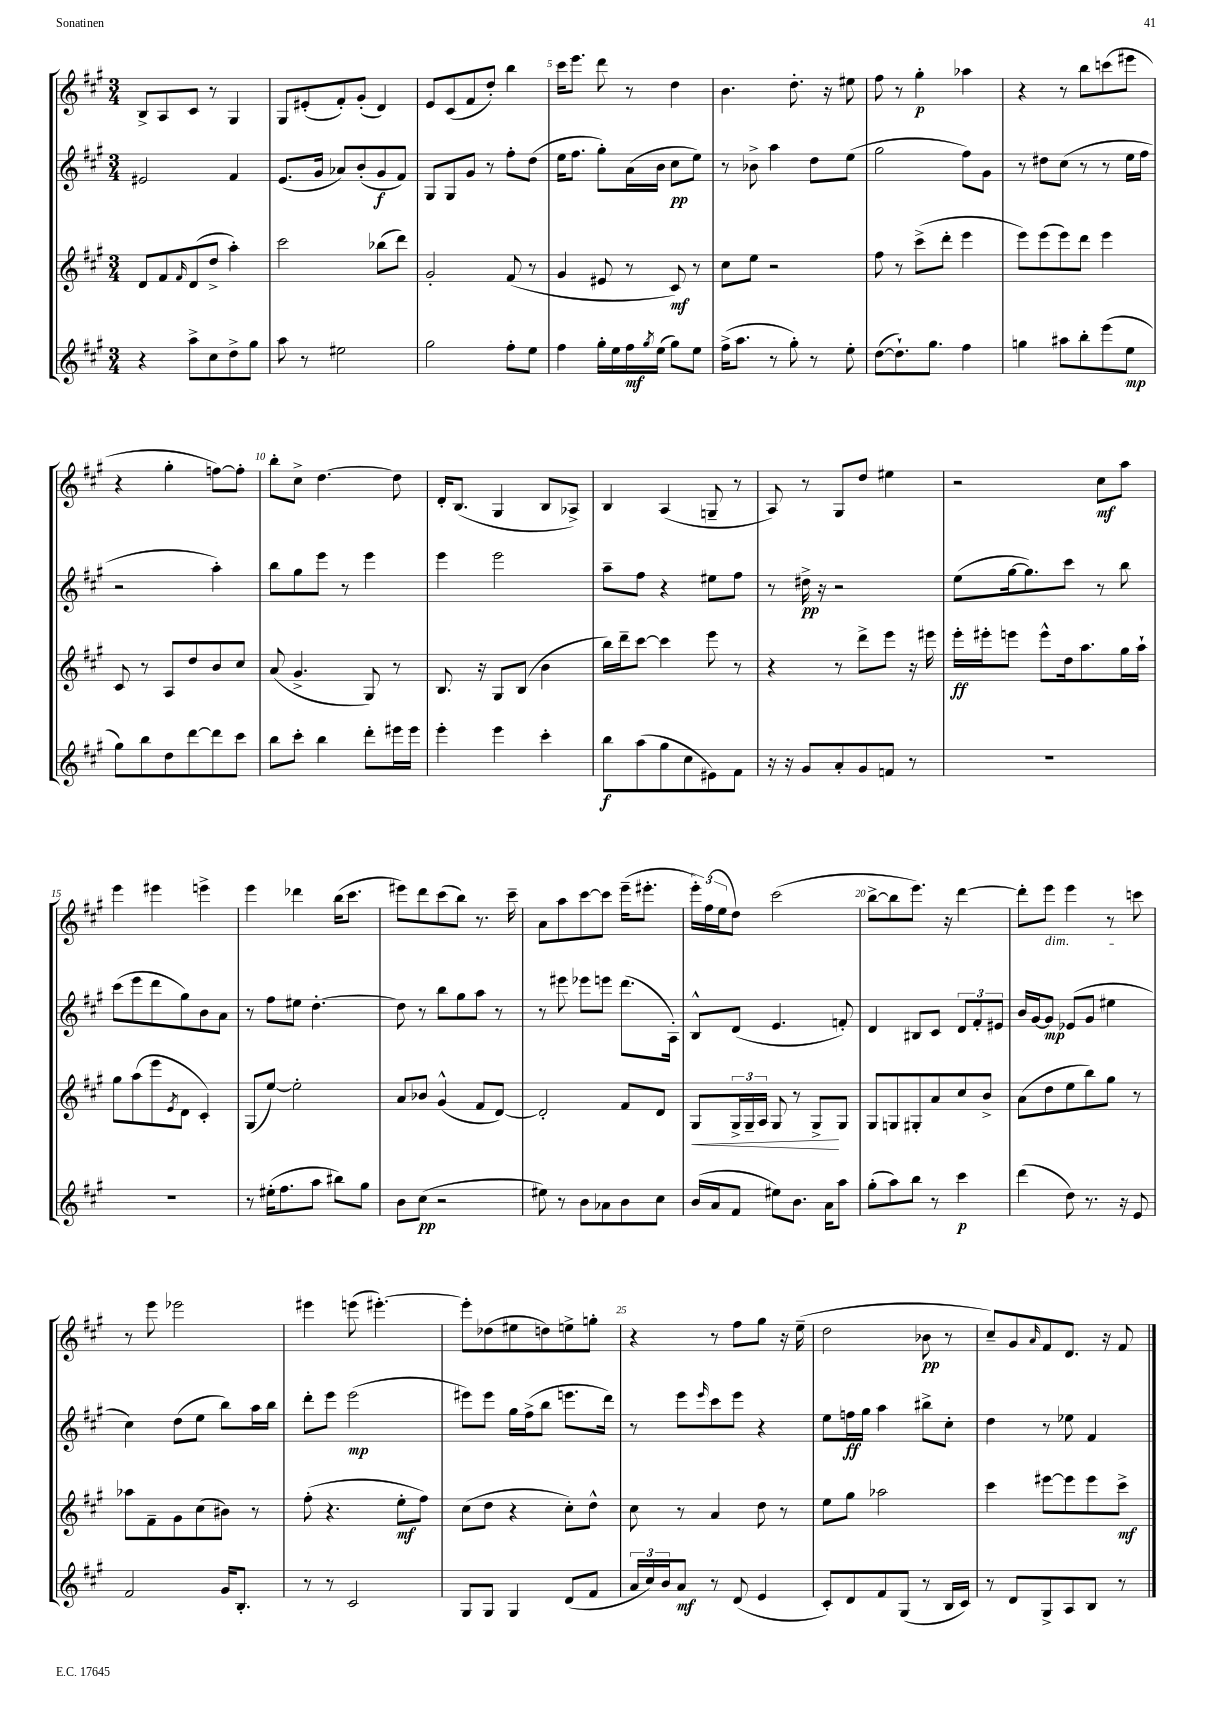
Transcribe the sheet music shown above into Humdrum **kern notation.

**kern	**kern	**kern	**kern
*staff4	*staff3	*staff2	*staff1
*clefG2	*clefG2	*clefG2	*clefG2
*k[f#c#g#]	*k[f#c#g#]	*k[f#c#g#]	*k[f#c#g#]
*M3/4	*M3/4	*M3/4	*M3/4
4r	8d/L	2e#/	8B^/L
.	8f#/	.	8A/
.	16qqf#/	.	.
8aa^\L	(8d/	.	8c#/J
8cc#\	8dd^/J	.	8r
8dd^\	4aa'\)	4f#/	4G#/
8gg#\J	.	.	.
=	=	=	=
8aa\	2ccc#\	(8.e/L	8G#/L
8r	.	.	(8e#'/
.	.	16g#/Jk	.
2ee#\	.	8a-/L)	8f#'/)
.	.	(8b'/	(8g#'/J
.	(8bb-\L	8g#/	4d/)
.	8ddd\J)	8f#/J)	.
=	=	=	=
2gg#\	2g#'/	8G#/L	8e/L
.	.	8G#/	(8c#/
.	.	8g#/J	8f#/
.	.	8r	8dd'/J)
8ff#'\L	(8f#/	8ff#'\L	4bb\
8ee\J	8r	(8dd\J	.
=	=	=	=
4ff#\	4g#/	16ee\LK	16ccc#\LK
.	.	8.ff#\J	8.eee\J
16gg#'\LL	8e#/	8gg#'\L)	8ddd\
16ee\	.	.	.
16ff#\	8r	(16a\L	8r
8qgg#/	.	.	.
(16ee\JJ	.	16b\JJ	.
8gg#\L)	8c#/)	8cc#\L	4dd\
8ee\J	8r	8ee\J)	.
=	=	=	=
(16ff#^\LK	8cc#\L	8r	4.b\
8.aa\J	.	.	.
.	8ee\J	8b-^\	.
8r	2r	4aa\	.
8gg#'\)	.	.	8.dd'\
8r	.	8dd\L	.
.	.	.	16r
8ee'\	.	(8ee\J	8ee#\
=	=	=	=
([8dd\L	8ff#\	2gg#\	8ff#\
8.dd`\])	8r	.	8r
.	(8ccc#^\L	.	4gg#'\
8.gg#\J	.	.	.
.	8ddd'\J	.	.
4ff#\	4eee\	8ff#\L)	4aa-\
.	.	8g#\J	.
=	=	=	=
4gg\	8eee\L)	8r	4r
.	(8eee\	8dd#\L	.
8aa#\L	8eee\)	(8cc#\J	8r
8bb'\	8ddd\J	8r	8bb\L
(8eee\	4eee\	8r	(8ccc\
8ee\J	.	16ee\LL	8eee#\J
.	.	16ff#\JJ	.
=	=	=	=
8gg#\L)	8c#/	2r	4r
8bb\	8r	.	.
8dd\	8A/L	.	4gg#'\
[8ddd\	8dd/	.	.
8ddd\]	8b/	4aa'\)	[8ff\L)
8ccc#\J	8cc#/J	.	8ff'\]J
=	=	=	=
8bb\L	(8a/	8bb\L	8bb'\L
8ccc#'\J	4.g#^/	8gg#\	8cc#^\J
4bb\	.	8eee\J	[4.dd\
.	.	8r	.
8ddd'\L	8G#/)	4eee\	.
16eee#\L	8r	.	8dd\]
16eee#\JJ	.	.	.
=	=	=	=
4eee'\	8.B/	4eee\	16d'/LK
.	.	.	(8.B/J
.	16r	.	.
4eee\	8G#/L	2eee\	4G#/
.	(8B/J	.	.
4ccc#'\	4b\	.	8B/L
.	.	.	8A-^/J)
=	=	=	=
8bb\L	16bb\LL)	8aa~\L	4B/
.	16ddd~\J	.	.
(8aa\	[8ccc#\J	8ff#\J	.
8gg#\	4ccc#\]	4r	(4A/
8cc#\	.	.	.
8e#\)	8eee\	8ee#\L	8G~/
8f#\J	8r	8ff#\J	8r
=	=	=	=
16r	4r	8r	8A/)
16r	.	.	.
8g#/L	.	16dd#^\	8r
.	.	16r	.
8a'/	8r	2r	8G#/L
8g#/	8ddd^\L	.	8dd/J
8f/J	8eee\J	.	4ee#\
8r	16r	.	.
.	16eee#\	.	.
=	=	=	=
2.r	16eee'\LL	(8ee\L	2r
.	16eee#'\J	.	.
.	8eee\J	[16gg#\k	.
.	.	8.gg#\])	.
.	8eee^^\L	.	.
.	16dd\k	8ccc#\J	.
.	8.aa\	.	.
.	.	8r	8cc#\L
.	16gg#\L	8bb\	8aa\J
.	16aa`\JJ	.	.
=	=	=	=
2.r	8gg#\L	(8ccc#\L	4eee\
.	(8aa\	8eee\	.
.	8eee\	8ddd\	4eee#\
.	8qe/	.	.
.	8d\J	8gg#\)	.
.	4c#'/)	8b\	4eee^\
.	.	8a\J	.
=	=	=	=
8r	(8G#/L	8r	4eee\
(16ee#'\LK	[8ee/J)	8ff#\L	.
8.ff#\	.	.	.
.	2ee'\]	8ee#\J	4ddd-\
8aa\J	.	[4.dd'\	.
8bb#\L)	.	.	(16bb\LK
.	.	.	8.ccc#\J
8gg#\J	.	.	.
=	=	=	=
8b\L	8a/L	8dd\]	8eee#\L)
(8cc#\J	8b-/J	8r	8ddd\
2r	(4g#^^/	8bb\L	(8ccc#\
.	.	8gg#\	8bb\J)
.	8f#/L	8aa\J	8.r
.	[8d/J)	8r	.
.	.	.	16ccc#~\
=	=	=	=
8ee#\)	2d'/]	8r	8a\L
8r	.	8eee#\	8aa\
8b\L	.	8eee-\L	[8ccc#\
8a-\	.	8eee\J	8ccc#\]J
8b\	8f#/L	(8.ddd\L	(16eee~\LK
.	.	.	8.eee#'\J
8cc#\J	8d/J	.	.
.	.	16A'\Jk)	.
=	=	=	=
(16b/LL	8G#/L	8B^^/L	24eee'\LL)
.	.	.	(24ff#\
16a/J	.	.	.
.	.	.	24ee\J
8f#/J	24G#^/L	(8d/J	8dd\J)
.	24G#~/	.	.
.	24A/JJ	.	.
8ee#\L)	8G#/	4.e/	(2ccc#\
8.b\J	8r	.	.
.	8G#^/L	.	.
16a\LK	.	.	.
8aa\J	8G#/J	8f'/)	.
=	=	=	=
(8gg#'\L	8G#/L	4d/	[8bb^\L
8aa\)	8G/	.	8bb\]
8bb\J	8G#'/	8B#/L	8.eee\J)
8r	8a/	8c#/J	.
.	.	.	16r
4ccc#\	8cc#/	12d/L	[4ddd\
.	.	12f#'/	.
.	8b^/J	.	.
.	.	12e#/J	.
=	=	=	=
(4ddd\	(8a\L	16b/LL	8ddd'\]L
.	.	[16g#/J	.
.	8dd\	8g#/]J	8eee\J
8dd\)	8ee\	(8e-/L	4eee\
8.r	8bb\)	8g#/J	.
.	8gg#\J	4ee#\	8r
16r	.	.	.
8e/	8r	.	8ccc\
=	=	=	=
2f#/	8aa-\L	4cc#\)	8r
.	8f#~\	.	8eee\
.	8g#\	(8dd\L	2eee-\
.	(8cc#\	8ee\J	.
16g#/LK	8b#\J)	8bb\L)	.
8.B'/J	.	.	.
.	8r	16aa\L	.
.	.	16bb\JJ	.
=	=	=	=
8r	(8ff#'\	8ddd'\L	4eee#\
8r	4.r	8eee\J	.
2c#/	.	(2eee\	(8eee\
.	.	.	[4.eee#'\)
.	8ee'\L	.	.
.	8ff#\J)	.	.
=	=	=	=
8G#/L	(8cc#\L	8eee#\L)	8eee#'\]L
8G#/J	8dd\J	8eee#\J	(8dd-\
4G#/	4r	16gg#\LL	8ee#\
.	.	(16ff#^\J	.
.	.	8bb\J	8dd\)
(8d/L	8cc#'\L)	8.eee\L	8ee^\
8f#/J	8dd^^\J	.	8gg'\J
.	.	16ddd\Jk)	.
=	=	=	=
24a/LL	8cc#\	8r	4r
24cc#/)	.	.	.
24b/J	.	.	.
8a/J	8r	8eee\L	.
.	.	16qqeee/	.
8r	4a/	8ccc#\	8r
(8d/	.	8eee\J	8ff#\L
4e/	8dd\	4r	8gg#\J
.	8r	.	16r
.	.	.	(16ee~\
=	=	=	=
8c#'/L)	8ee\L	8ee\L	2dd\
8d/	8gg#\J	16ff\L	.
.	.	16gg#\JJ	.
8f#/	2aa-\	4aa\	.
(8G#/J	.	.	.
8r	.	8bb#^\L	8b-\
16B/LL	.	8cc#'\J	8r
16c#/JJ)	.	.	.
=	=	=	=
8r	4ccc#\	4dd\	8cc#~/L)
8d/L	.	.	8g#/
.	.	.	16qqa/
8G#^/	[8eee#\L	8r	8f#/
8A/	8eee#\]	8ee-\	8.d/J
8B/J	8eee#\	4f#/	.
.	.	.	16r
8r	8ccc#^\J	.	8f#/
==	==	==	==
*-	*-	*-	*-
